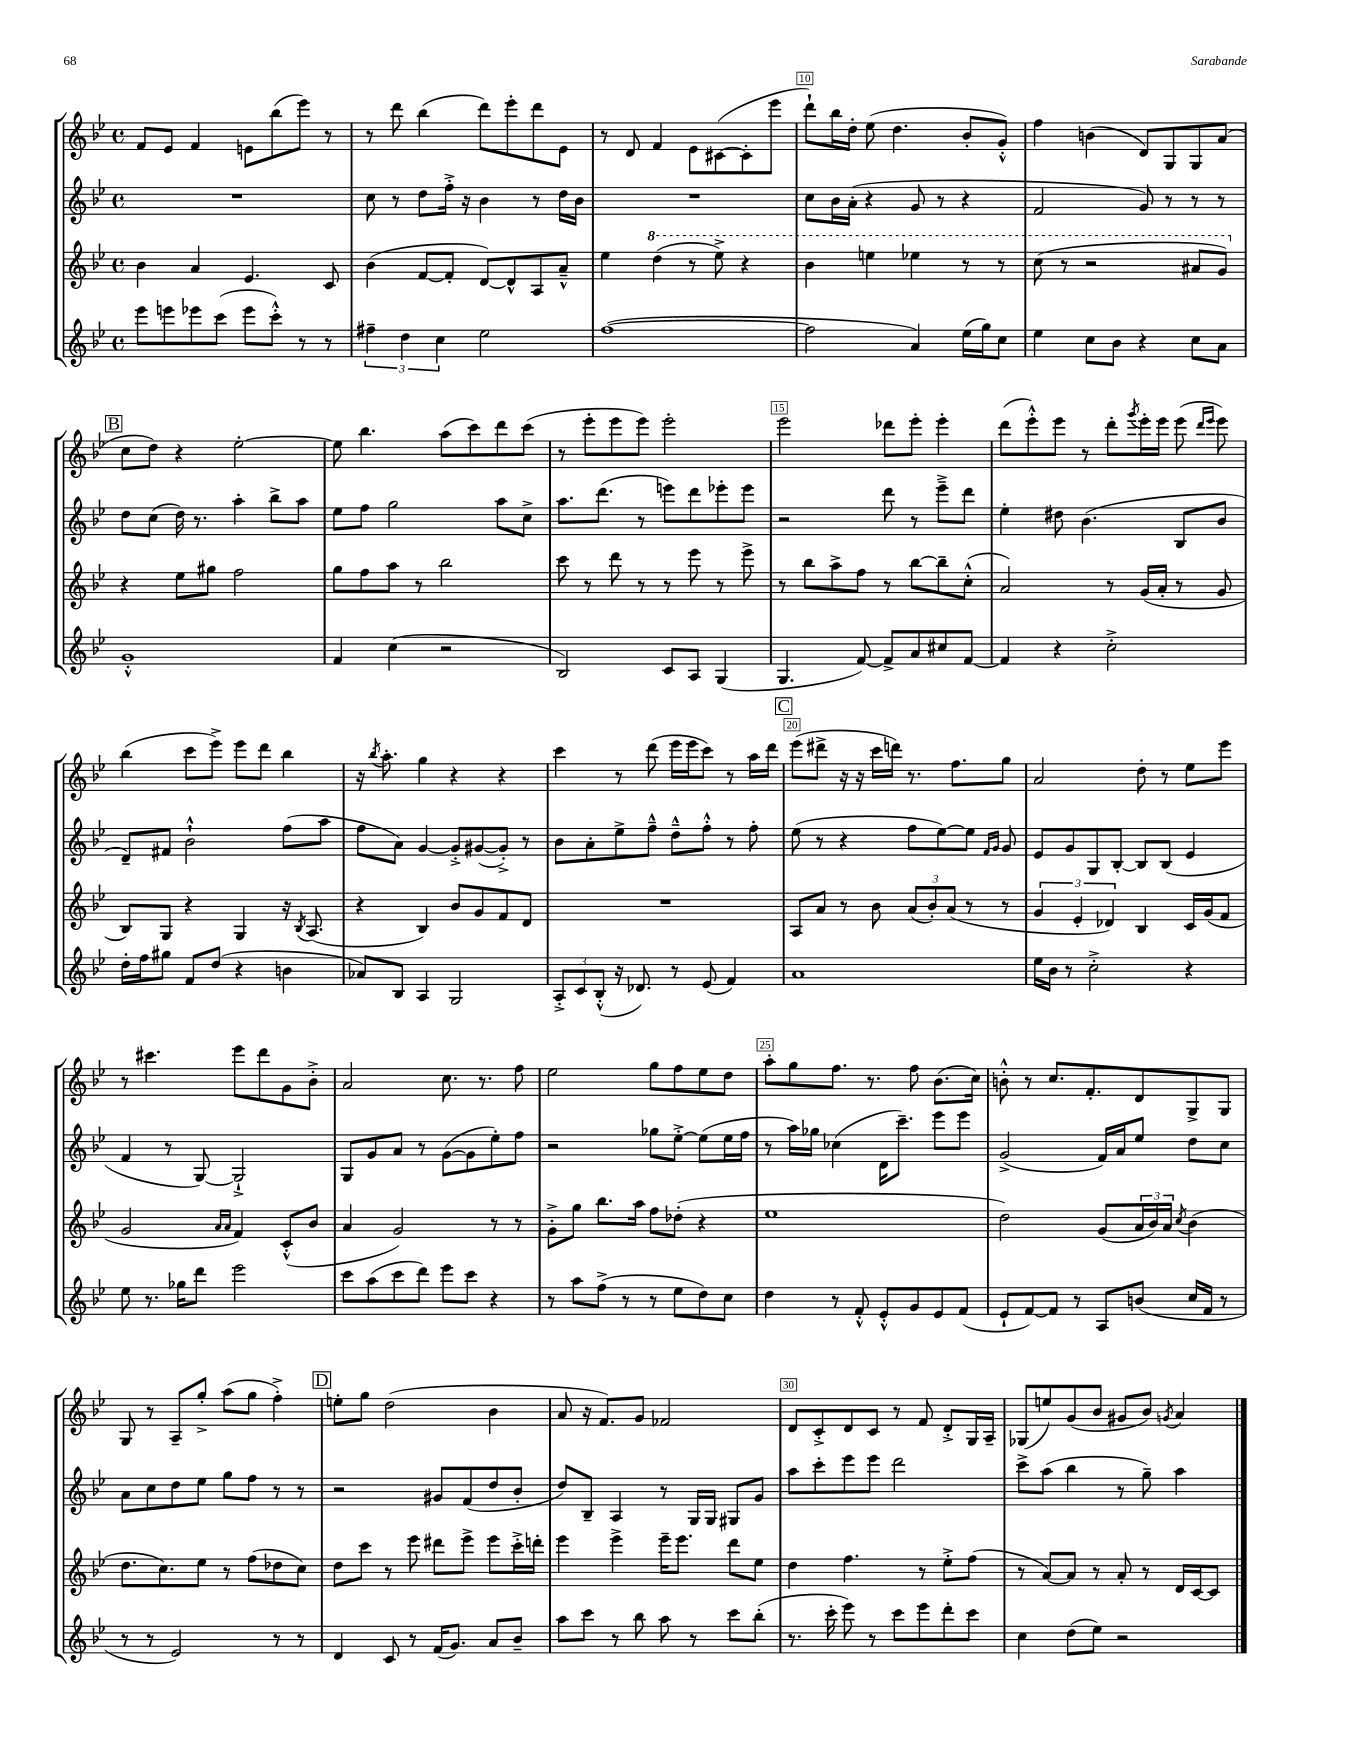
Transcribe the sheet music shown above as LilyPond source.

<<
\new StaffGroup <<
\new Staff = "s0" {
    \clef treble \key bes \major \defaultTimeSignature \time 4/4
    f'8 ees'8 f'4 e'8 bes''8( ees'''8) r8 |
    r8 d'''8 bes''4( d'''8) ees'''8-. d'''8 ees'8 |
    r8 d'8 f'4 ees'8 cis'8~( cis'8-. ees'''8 |
    d'''8-!) bes''16 d''16-. ees''8( d''4. bes'8-. g'8-.-^) |
    f''4 b'4( d'8) g8 g8 a'8( |
    \mark \markup { \box "B" } c''8 d''8) r4 ees''2~-. |
    ees''8 bes''4. a''8( c'''8) d'''8 c'''8( |
    r8 ees'''8-. ees'''8 ees'''8) ees'''2-. |
    ees'''2 des'''8 ees'''8-. ees'''4-. |
    d'''8( ees'''8-.-^) ees'''8 r8 d'''8-. \acciaccatura { g'''8 } ees'''16-. ees'''16 ees'''8( \grace { d'''16 ees'''16 } ees'''8) |
    bes''4( c'''8 ees'''8->) ees'''8 d'''8 bes''4 |
    r16 \acciaccatura { bes''8 } a''8.-. g''4 r4 r4 |
    c'''4 r8 d'''8( ees'''16 ees'''16 c'''8) r8 a''16 d'''16 |
    \mark \markup { \box "C" } ees'''8( dis'''8-> r16 r16 c'''16 d'''16) r8. f''8. g''8 |
    a'2 d''8-. r8 ees''8 ees'''8 |
    r8 cis'''4. ees'''8 d'''8 g'8 bes'8-.-> |
    a'2 c''8. r8. f''8 |
    ees''2 g''8 f''8 ees''8 d''8 |
    a''8-. g''8 f''8. r8. f''8 bes'8.( c''16) |
    b'8-.-^ r8 c''8. f'8.-. d'8 g8-> g8 |
    g8 r8 a8-- g''8-.-> a''8( g''8 f''4-.->) |
    \mark \markup { \box "D" } e''8-. g''8 d''2( bes'4 |
    a'8 r16 f'8.) g'8 fes'2 |
    d'8 c'8-.-> d'8 c'8 r8 f'8 d'8-.-> g16 a16-- |
    ges8( e''8) g'8( bes'8 gis'8 bes'8) \acciaccatura { g'8 } a'4 \bar "|." |
}
\new Staff = "s1" {
    \clef treble \key bes \major \defaultTimeSignature \time 4/4
    R1 |
    c''8 r8 d''8 f''16-.-> r16 bes'4 r8 d''16 bes'16 |
    R1 |
    c''8 bes'16 a'16-.( r4 g'8 r8 r4 |
    f'2 g'8) r8 r8 r8 |
    \mark \markup { \box "B" } d''8 c''8( d''16) r8. a''4-. bes''8-> a''8 |
    ees''8 f''8 g''2 a''8 c''8-> |
    a''8. d'''8.( r8 e'''8) d'''8 ees'''8-. ees'''8 |
    r2 d'''8 r8 ees'''8---> d'''8 |
    ees''4-. dis''8 bes'4.( bes8 bes'8 |
    d'8--) fis'8 bes'2-!-^ f''8( a''8 |
    f''8 a'8) g'4~ g'8-.-> gis'8~( gis'8-.->) r8 |
    bes'8 a'8-. ees''8-> f''8---^ d''8---^ f''8-.-^ r8 f''8-. |
    \mark \markup { \box "C" } ees''8( r8 r4 f''8 ees''8~) ees''8 \grace { f'16 g'16 } g'8 |
    ees'8 g'8 g8 bes8~-. bes8 bes8( ees'4 |
    f'4 r8 g8~) g2-!-> |
    g8 g'8 a'8 r8 g'8~( g'8 ees''8-.) f''8 |
    r2 ges''8 ees''8~-.-> ees''8( ees''16 f''16 |
    r8 a''16) ges''16 ces''4( d'16 c'''8.--) ees'''8 ees'''8 |
    g'2->( f'16) a'16 ees''8 d''8 c''8 |
    a'8 c''8 d''8 ees''8 g''8 f''8 r8 r8 |
    \mark \markup { \box "D" } r2 gis'8 f'8( d''8 bes'8-. |
    d''8) bes8-- a4 r8 g16 g16 gis8 g'8 |
    a''8 c'''8-. ees'''8 ees'''8 d'''2 |
    c'''8-> a''8( bes''4 r8 g''8--) a''4 \bar "|." |
}
\new Staff = "s2" {
    \clef treble \key bes \major \defaultTimeSignature \time 4/4
    bes'4 a'4 ees'4. c'8 |
    bes'4( f'8~ f'8-. d'8~) d'8-^ a8 a'8---^ |
    ees''4 \ottava #1 d'''4( r8 ees'''8->) r4 |
    bes''4 e'''4 ees'''4 r8 r8 |
    c'''8( r8 r2 ais''8 g''8) \ottava #0 |
    \mark \markup { \box "B" } r4 ees''8 gis''8 f''2 |
    g''8 f''8 a''8 r8 bes''2 |
    c'''8 r8 d'''8 r8 r8 ees'''8 r8 ees'''8-> |
    r8 bes''8 a''8-> f''8 r8 bes''8~ bes''8-- c''8-.-^( |
    a'2) r8 g'16( a'16-. r8 g'8 |
    bes8) g8 r4 g4 r16 \acciaccatura { bes8 } a8.( |
    r4 bes4) bes'8 g'8 f'8 d'8 |
    R1 |
    \mark \markup { \box "C" } a8 a'8 r8 bes'8 \tuplet 3/2 { a'8( bes'8-.) a'8( } r8 r8 |
    \tuplet 3/2 { g'4 ees'4-. des'4) } bes4 c'16 g'16( f'8 |
    g'2 \grace { a'16 a'16 } f'4) c'8-.-^( bes'8 |
    a'4 g'2) r8 r8 |
    g'8-.-> g''8 bes''8. a''16 f''8 des''8-.( r4 |
    ees''1 |
    d''2) g'8( \tuplet 3/2 { a'16 bes'16) a'16 } \acciaccatura { c''8 } bes'4( |
    d''8. c''8.) ees''8 r8 f''8( des''8 c''8) |
    \mark \markup { \box "D" } d''8 c'''8 r8 ees'''8 dis'''8 ees'''8-> ees'''8 c'''16-.-> d'''16-. |
    ees'''4 ees'''4-> ees'''16-- ees'''8. d'''8 ees''8 |
    d''4 f''4. r8 ees''8-.-> f''8( |
    r8 a'8~) a'8 r8 a'8-. r8 d'16 c'16~ c'8 \bar "|." |
}
\new Staff = "s3" {
    \clef treble \key bes \major \defaultTimeSignature \time 4/4
    ees'''8 e'''8 ees'''8 c'''8( ees'''8 c'''8-.-^) r8 r8 |
    \tuplet 3/2 { fis''4-- d''4 c''4 } ees''2 |
    f''1~( |
    f''2 a'4) ees''16( g''16) c''8 |
    ees''4 c''8 bes'8 r4 c''8 a'8 |
    \mark \markup { \box "B" } g'1-.-^ |
    f'4 c''4( r2 |
    bes2) c'8 a8 g4( |
    g4. f'8~) f'8-> a'8 cis''8 f'8~ |
    f'4 r4 c''2-.-> |
    d''16-. f''16 gis''8 f'8 d''8( r4 b'4 |
    aes'8) bes8 a4 g2 |
    \tuplet 3/2 { a8-.-> c'8 bes8-.-^( } r16 des'8.) r8 ees'8( f'4) |
    \mark \markup { \box "C" } a'1 |
    ees''16 bes'16 r8 c''2-.-> r4 |
    ees''8 r8. ges''16 d'''8 ees'''2 |
    c'''8 a''8( c'''8 d'''8) ees'''8 c'''8 r4 |
    r8 a''8 f''8->( r8 r8 ees''8 d''8) c''8 |
    d''4 r8 f'8-.-^ ees'8-.-^ g'8 ees'8 f'8( |
    ees'8-! f'8~) f'8 r8 a8 b'8( c''16 f'16 r8 |
    r8 r8 ees'2) r8 r8 |
    \mark \markup { \box "D" } d'4 c'8 r8 f'16( g'8.) a'8 bes'8-- |
    a''8 c'''8 r8 bes''8 a''8 r8 c'''8 bes''8-.( |
    r8. c'''16-. ees'''8) r8 c'''8 ees'''8 d'''8-. c'''8 |
    c''4 d''8( ees''8) r2 \bar "|." |
}
>>
>>
\layout { \context { \Score currentBarNumber = #7 \override BarNumber.break-visibility = ##(#f #t #t) barNumberVisibility = #(every-nth-bar-number-visible 5) \override BarNumber.stencil = #(make-stencil-boxer 0.1 0.3 ly:text-interface::print) } }
